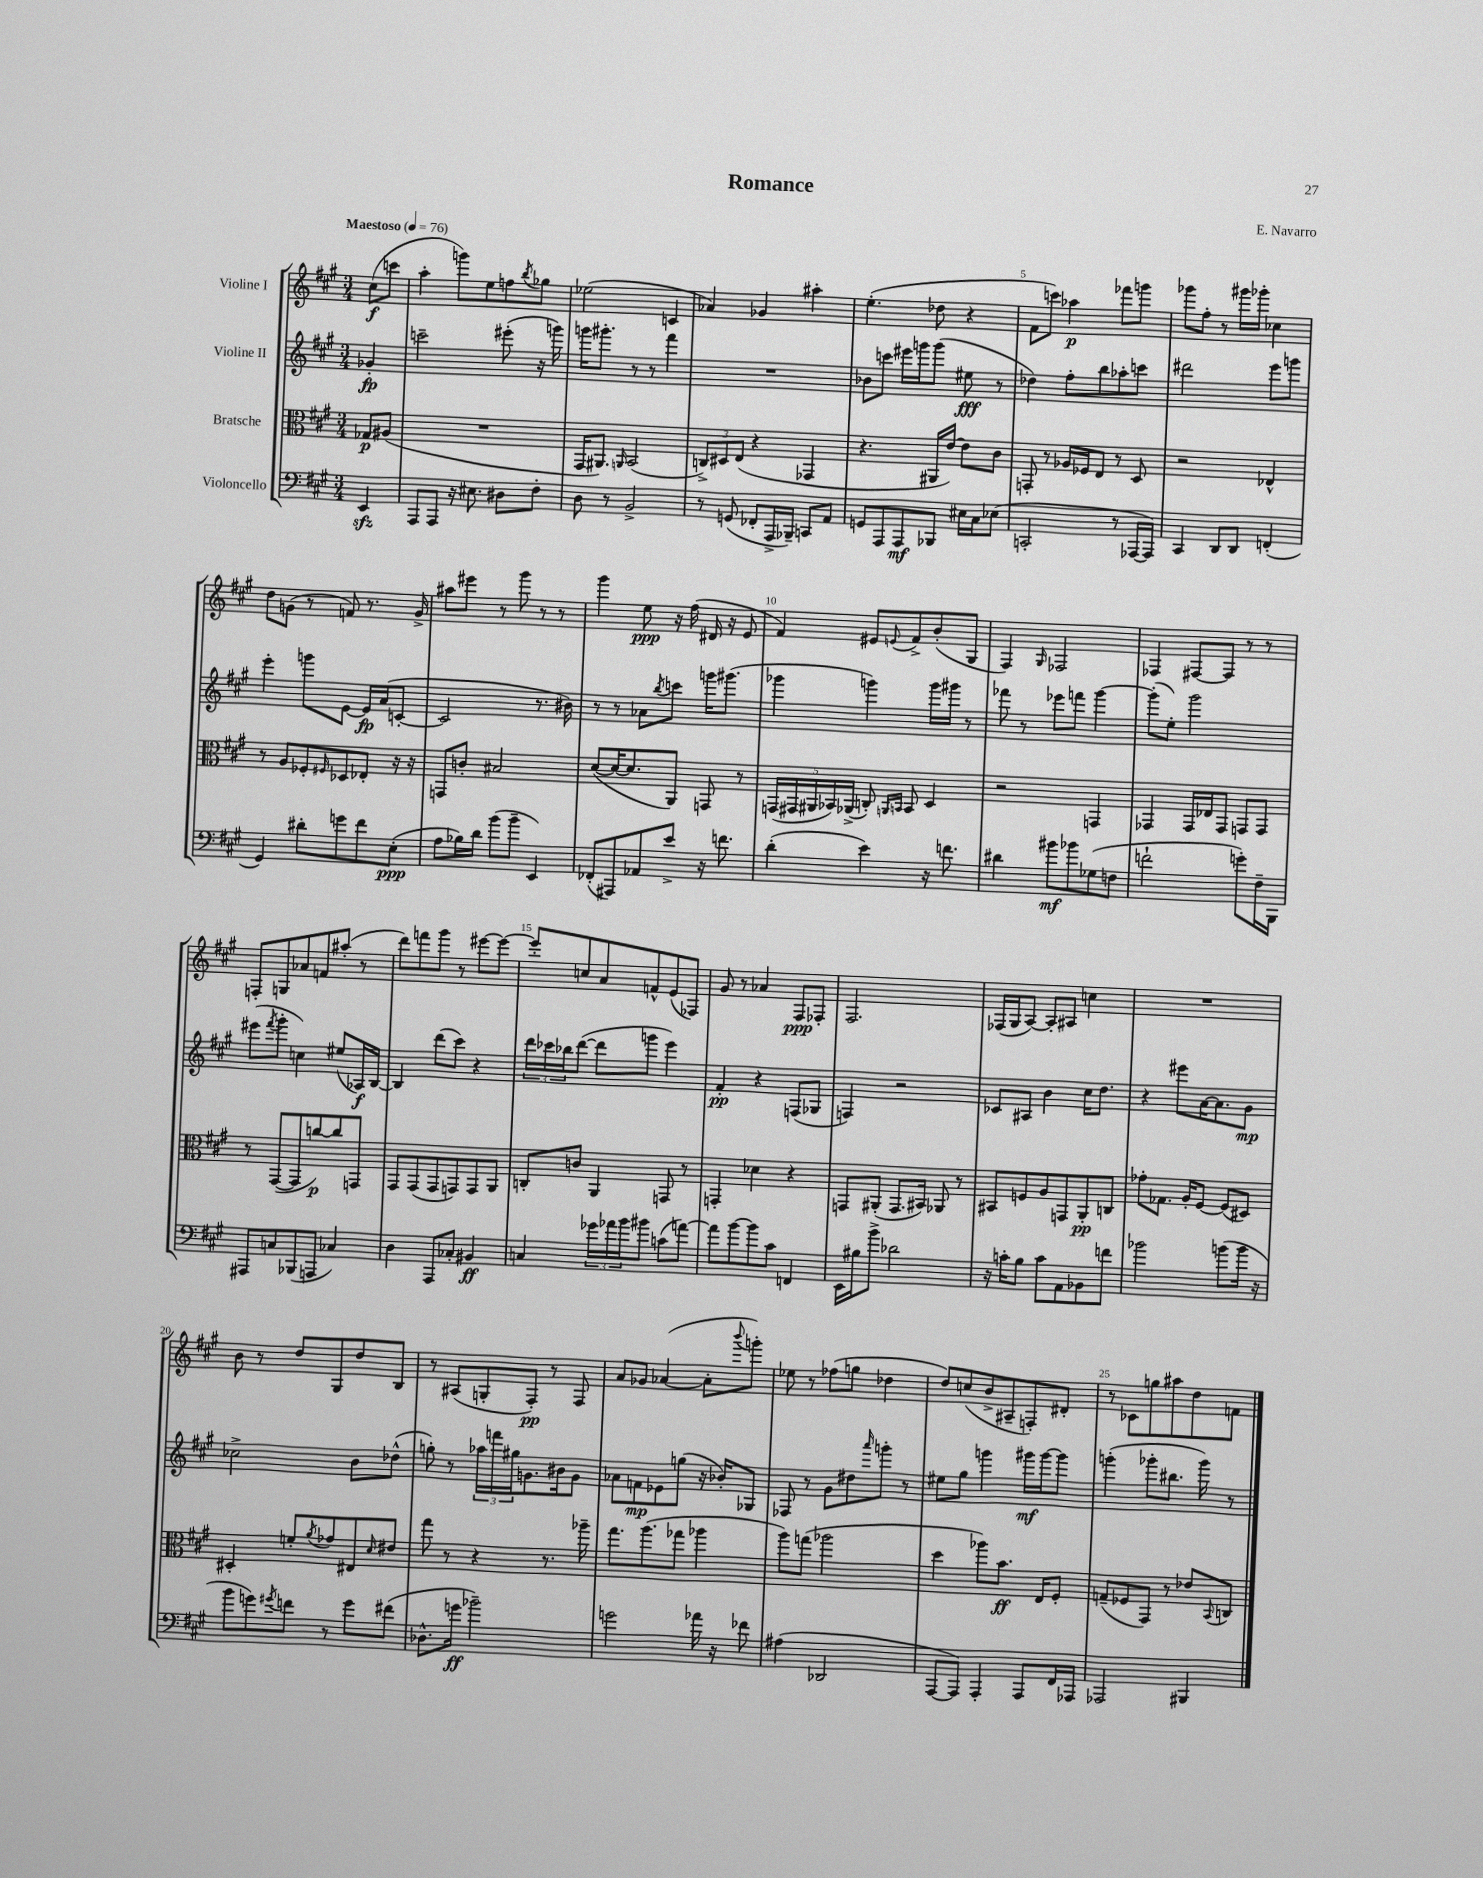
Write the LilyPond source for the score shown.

\header { title = "Romance" composer = "E. Navarro" }
<<
\new StaffGroup <<
\new Staff = "s0" \with { instrumentName = "Violine I" } {
    \clef treble \key a \major \numericTimeSignature \time 3/4 \partial 4 \tempo "Maestoso" 4 = 76
    cis''8\f( c'''8 |
    a''4-. g'''8) e''8 f''8 \acciaccatura { b''8 } ges''8 |
    ees''2( c'4 |
    aes'4) ges'4 ais''4-. |
    e''4.-.( des''8 r4 |
    fis'8 c'''8) aes''4\p fes'''8 g'''8 |
    ges'''8 fis''8-. r8 gis'''16 ges'''16-. ces''4 |
    d''8 g'8( r8 f'8) r8. g'16-> |
    ais''8 eis'''8 r8 gis'''8 r8 r8 |
    gis'''4 e''8\ppp r16 fis''16( dis'16 r16 e'8 |
    fis'4) eis'8 \appoggiatura { e'8 } fis'8-> b'8-.( gis8 |
    fis4) \grace { gis16 } fes2 |
    fes4 fis8~ fis8 r8 r8 |
    f8-. g8 aes'8 f'8 ais''8-.( r8 |
    d'''8) f'''8 gis'''8 r8 eis'''8~ eis'''8~ |
    eis'''8-. c''8 a'8 f'8-^ e'8( fes8) |
    gis'8 r8 aes'4 fis8\ppp fes8-. |
    fis2. |
    fes16( gis16 a8~) a8-. ais8 c''4 |
    R2. |
    b'8 r8 d''8 gis8 d''8 b8 |
    r8 ais8( g8-. fis8-.\pp) r8 fis8 |
    a'8 ges'8 aes'4~( aes'8-. \appoggiatura { b'''8 } g'''8-.) |
    ees''8 r8 fes''8( g''8 des''4 |
    d''8) c''8( b'8-> ais8-- f8-.) dis'8-. |
    r8 ces'8 g''8 ais''8 d''8 f'8 \bar "|." |
}
\new Staff = "s1" \with { instrumentName = "Violine II" } {
    \clef treble \key a \major \numericTimeSignature \time 3/4 \partial 4
    ges'4-.\fp |
    c'''2-- eis'''8-.( r16 g'''16) |
    g'''16 gis'''8.-. r8 r8 fis'''4 |
    R2. |
    bes'8 c'''8 eis'''16 g'''16 g'''8( eis''8\fff r8 |
    des''4) fis''8-. b''8 aes''8-. c'''8 |
    dis'''2 e'''8 g'''8 |
    e'''4-. g'''8 e'8~ e'16\fp a'16( c'8~-. |
    c'2 r8. bis'16) |
    r8 r8 aes'8 \acciaccatura { b''8 } c'''8 g'''16 gis'''8.( |
    ges'''4 g'''4) g'''16 gis'''16 r8 |
    fes'''8 r8 ees'''8 f'''8 gis'''4~ |
    gis'''8-.( e''8-.) gis'''2 |
    eis'''8( \acciaccatura { fis'''8 } gis'''8-. c''4) eis''8( aes16\f) b16~ |
    b4 d'''8( cis'''8) r4 |
    \tuplet 3/2 { d'''16 ces'''16 bes''16 } d'''8~( d'''8 g'''8 e'''4) |
    fis'4-.\pp r4 f8( ges8 |
    f4) r2 |
    ces'8 ais8 b'4 cis''16 d''8. |
    r4 eis'''8 a'16~ a'8. gis'8\mp |
    ces''2-> b'8 des''8-^( |
    g''8-.) r8 \tuplet 3/2 { aes''16 f'''16 gis''16 } g'8. bis'16 g'8 |
    aes'8 f'8\mp ees'8 g''8( r16 bes'16-.) ges8 |
    fes8 r8 gis'8 dis''8 \grace { a'''16 } g'''8-. r8 |
    eis''8 gis''8 g'''4 gis'''16\mf gis'''16~ gis'''8 |
    g'''4-.( ges'''8-. bis''8. ges'''16) r8 \bar "|." |
}
\new Staff = "s2" \with { instrumentName = "Bratsche" } {
    \clef alto \key a \major \numericTimeSignature \time 3/4 \partial 4
    ges8\p ais8( |
    R2. |
    gis,16 ais,8.) \grace { a,16 } b,2( |
    \tuplet 3/2 { c8->) dis8 e8( } r4 ges,4 |
    r4. ais,16 e'16~) e'8 cis'8 |
    g,8-. r8 aes16 fes16 e8 r8 d8 |
    r2 ees4-^ |
    r8 a8 fes8-. \grace { fis16 } des8 ees8-. r16 r16 |
    g,8 c'8-. bis2 |
    d'8~( d'16~ d'8. a,8) g,8 r8 |
    \tuplet 5/4 { g,16( gis,16 ais,16 bes,16) aes,16->( } c8-.) \grace { a,16 b,16 } b,8 d4 |
    r2 g,4 |
    ges,4 ges,16 ees16 ges,8 g,8 g,8 |
    r8 gis,8~( gis,8 c''8~\p) c''8 g,8 |
    gis,8 gis,8( gis,8 g,8) g,8 a,8 |
    c8-. c'8 a,4 g,8 r8 |
    g,4-. des'4 r4 |
    g,8 ais,8-.( g,8. bis,16) aes,8 r8 |
    bis,8 f8 a8 g,8 a,8-.\pp c8 |
    ges'8-. ges8. a16-. fis8~ fis8( dis8) |
    dis4-. f'8-. \acciaccatura { a'8 } ges'8 eis8 \grace { d'16 } eis'8 |
    gis''8 r8 r4 r8. aes''16-- |
    gis''8. a''8.( ges''8 aes''4 |
    a''8) g''8( aes''2 |
    d''4 aes''8) b'8.\ff e16 fis8-. |
    g8--( fes8 gis,8) r8 ees'8 \appoggiatura { b,8 } c8 \bar "|." |
}
\new Staff = "s3" \with { instrumentName = "Violoncello" } {
    \clef bass \key a \major \numericTimeSignature \time 3/4 \partial 4
    e,4\sfz |
    a,,8 a,,8 r16 eis8. dis8 fis8-. |
    d8 r8 b,2-> |
    r8 g,8( fes,8-. a,,16-> bes,,16--) c,8 a,8 |
    g,8 a,,8 a,,8\mf bes,,8 eis16 cis16 ees8( |
    c,2-. r8 aes,,16~ aes,,16) |
    cis,4 d,8 d,8 f,4-.( |
    gis,4) dis'8-. g'8 fis'8 e8-.\ppp( |
    a8 bes16) d'16 b'8( b'8-- e,4) |
    fes,8-.( ais,,8) aes,8 e'8-> r16 f'8. |
    d'4-.( e'4) r16 f'8. |
    dis'4 bis'8\mf bes'8 ges8( f8 |
    f'2-! g'8-.) fis16-- b,,16 |
    ais,,8 c8 bes,,8( a,,8 ces4) |
    d4 a,,8 ces8-. bis,4\ff |
    c4 \tuplet 3/2 { ges'16 aes'16 b'16 } bis'8 c'8( a'8~) |
    a'8 b'8~ b'8 cis'8 f,4 |
    e,16 bis16 b'8-> des'2 |
    r16 c'16-. b8 c'8 a,8 bes,8 f'8 |
    bes'2 b'8( b'16 r16 |
    b'8 g'8) \acciaccatura { gis'8 } f'8 r8 gis'8 fis'8( |
    des8.-^ g'16\ff bes'2--) |
    g'2 aes'16 r16 fes'8 |
    ais4( des,2 |
    a,,8~ a,,8) a,,4-. a,,8 fis,16 aes,,16 |
    aes,,2 bis,,4 \bar "|." |
}
>>
>>
\layout { \context { \Score \override BarNumber.break-visibility = ##(#f #t #t) barNumberVisibility = #(every-nth-bar-number-visible 5) } }
